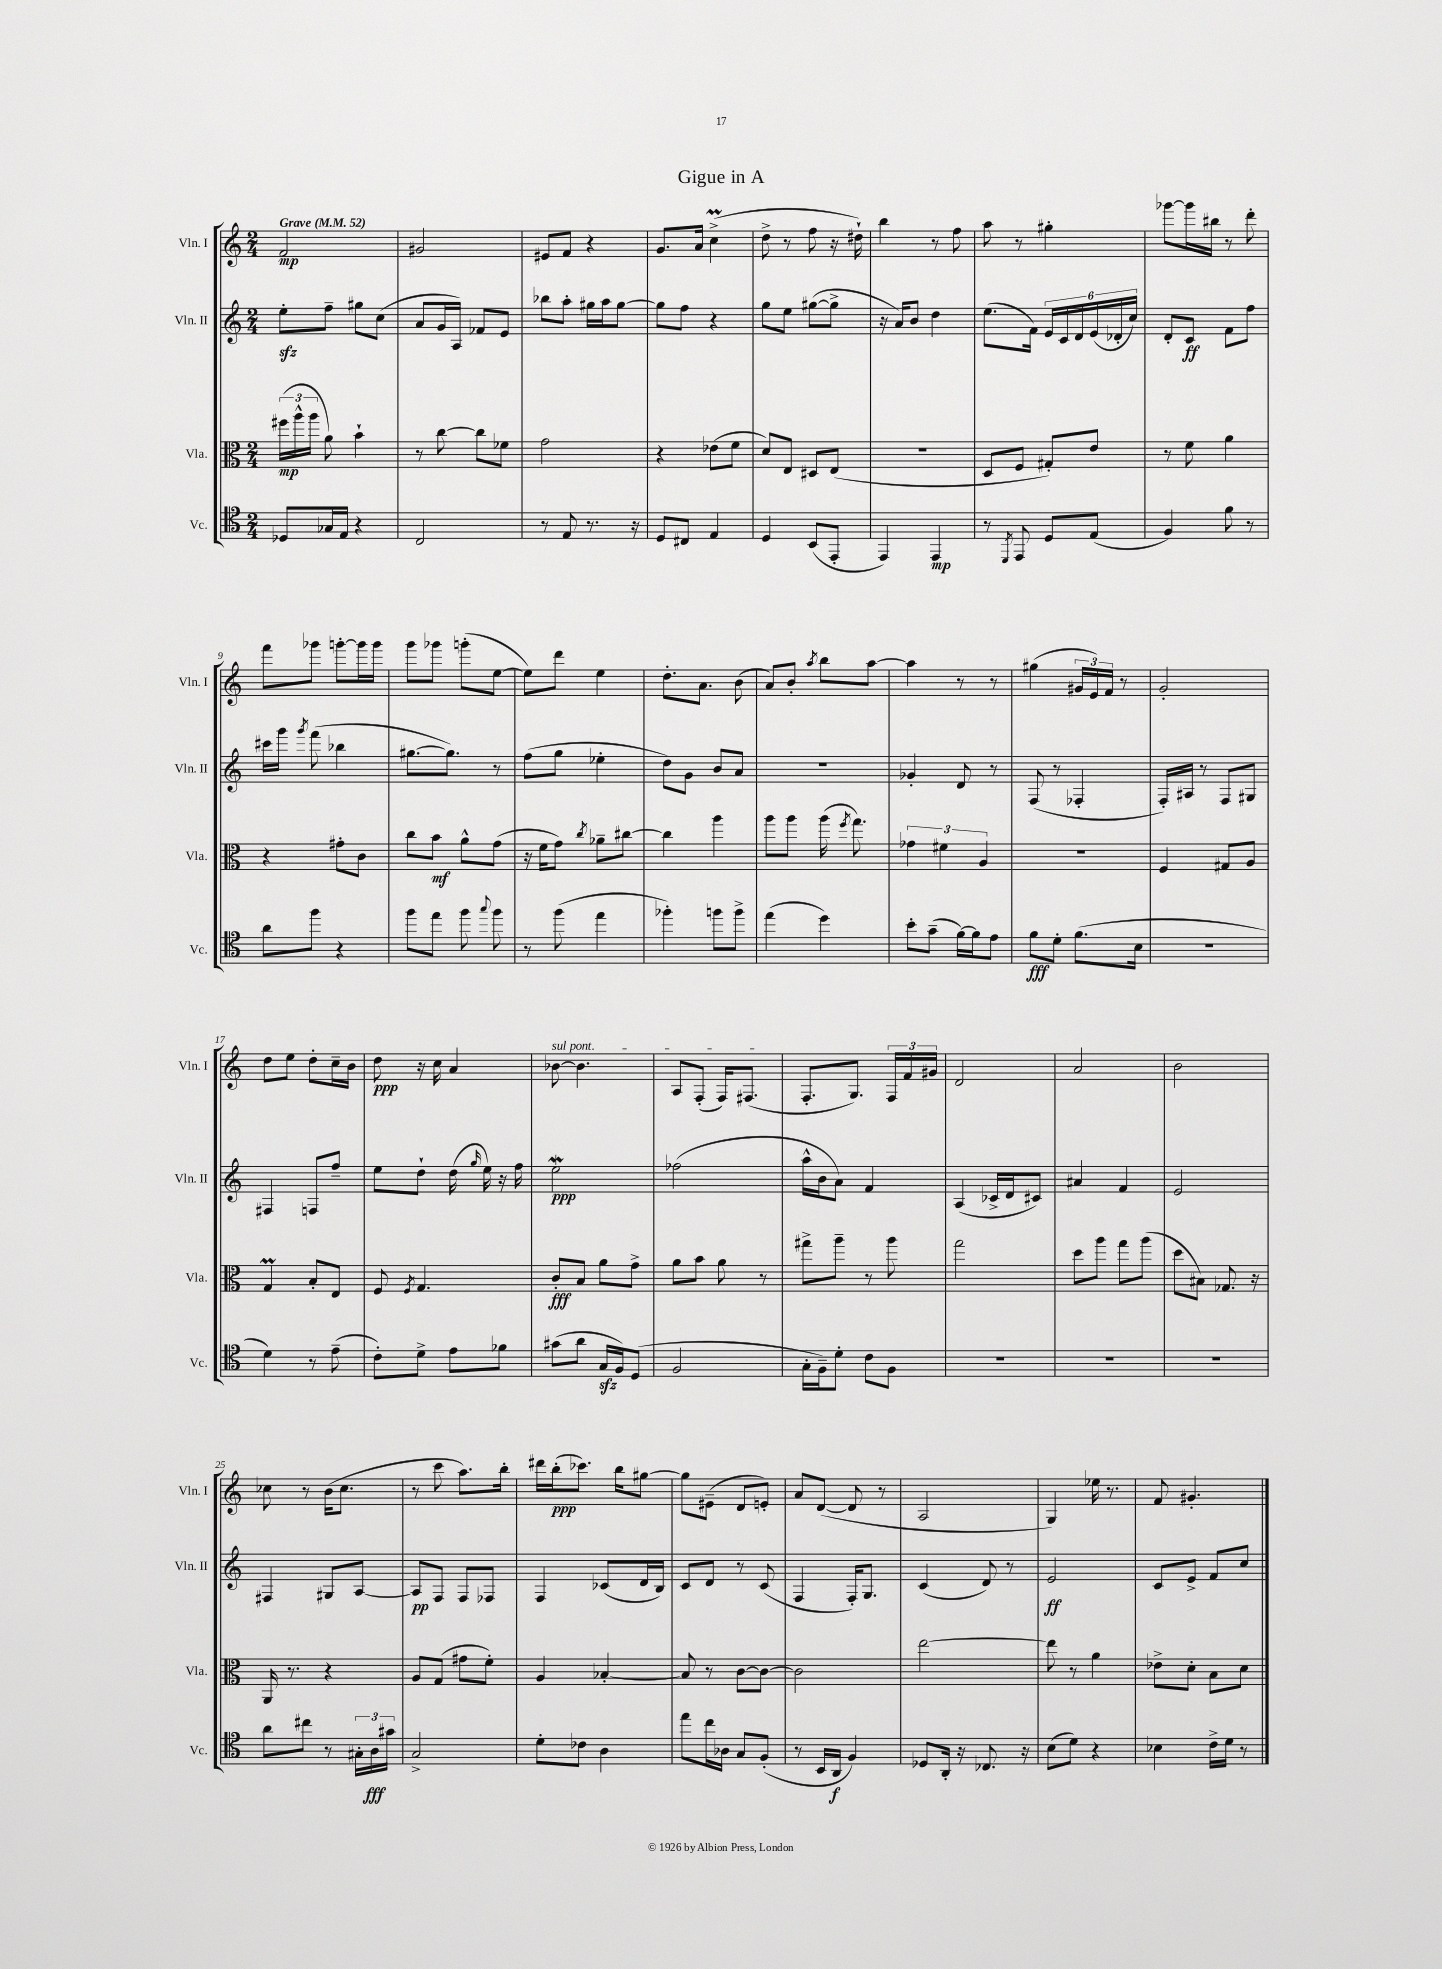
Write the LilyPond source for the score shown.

\header { title = "Gigue in A" }
<<
\new StaffGroup <<
\new Staff = "s0" \with { instrumentName = "Vln. I" shortInstrumentName = "Vln. I" } {
    \clef treble \key c \major \numericTimeSignature \time 2/4 \tempo "Grave" 4 = 52
    \autoBeamOff f'2\mp |
    gis'2 |
    eis'8[ f'8] r4 |
    g'8.[ a'16] c''4->\prall( |
    d''8-> r8 f''8 r16 dis''16-!) |
    b''4 r8 f''8 |
    a''8 r8 gis''4-. |
    ges'''8[~ ges'''16 bis''16] r8 d'''8-. |
    f'''8[ ges'''8] g'''8[~-. g'''16 g'''16] |
    g'''8[ ges'''8] g'''8[-.( e''8]~ |
    e''8[) d'''8] e''4 |
    d''8.[-. a'8.] b'8( |
    a'8[) b'8]-. \acciaccatura { a''8 } b''8[ a''8]~ |
    a''4 r8 r8 |
    gis''4( \tuplet 3/2 { gis'16[ e'16) f'16] } r8 |
    g'2-. |
    d''8[ e''8] d''8[-. c''16-- b'16] |
    d''8\ppp r16 c''16 a'4 |
    \once \override TextSpanner.bound-details.left.text = \markup { \italic "sul pont." } bes'8~\startTextSpan bes'4. |
    a8[ f8]-.( f16[) fis8.]\stopTextSpan( |
    f8.[-. g8.]) \tuplet 3/2 { f16[ f'16 gis'16] } |
    d'2 |
    a'2 |
    b'2 |
    ces''8 r8 b'16[( ces''8.] |
    r8 c'''8 a''8.[) b''16]-. |
    dis'''16[ b''16-.\ppp( ces'''8.]) b''16[ gis''8]~ |
    gis''8[ eis'8]--( d'8[ e'8]-.) |
    a'8[ d'8]~( d'8 r8 |
    a2 |
    g4) ees''16 r8. |
    f'8 gis'4.-. \bar "|." |
}
\new Staff = "s1" \with { instrumentName = "Vln. II" shortInstrumentName = "Vln. II" } {
    \clef treble \key c \major \numericTimeSignature \time 2/4
    \autoBeamOff e''8[-.\sfz f''8]-- gis''8[ c''8]( |
    a'8[ g'16 a16]) fes'8[ e'8] |
    bes''8[ a''8]-. gis''16[ a''16 gis''8]~ |
    gis''8[ f''8] r4 |
    g''8[ e''8] gis''8[~( gis''8]-> |
    r16 a'16[) b'8] d''4 |
    e''8.[( f'16]) \tuplet 6/4 { e'16[ c'16 d'16 e'16( des'16-. c''16]) } |
    d'8[-. c'8]\ff f'8[ f''8] |
    cis'''16[ g'''16] \acciaccatura { g'''8 } f'''8( bes''4 |
    gis''8.[~ gis''8.]) r8 |
    f''8[( g''8] ees''4-. |
    d''8[) g'8] b'8[ a'8] |
    R2 |
    ges'4-. d'8 r8 |
    f8( r8 fes4-. |
    f16[-.) ais16] r8 f8[ gis8] |
    fis4 f8[ f''8]-- |
    e''8[ d''8]-! d''16( \grace { g''16 } e''16) r16 f''16 |
    e''2\mordent\ppp |
    fes''2( |
    a''16[-^ b'16 a'8]) f'4 |
    a4( ces'16[-> d'16 cis'8]) |
    ais'4 f'4 |
    e'2 |
    fis4 gis8[ a8]~ |
    a8[\pp f8] f8[ fes8] |
    f4 ces'8[( d'16 b16]) |
    c'8[ d'8] r8 c'8( |
    f4 f16[-.) g8.] |
    c'4( d'8) r8 |
    e'2\ff |
    c'8[ e'8]-> f'8[ c''8] \bar "|." |
}
\new Staff = "s2" \with { instrumentName = "Vla." shortInstrumentName = "Vla." } {
    \clef alto \key c \major \numericTimeSignature \time 2/4
    \autoBeamOff \tuplet 3/2 { fis''16[\mp( a''16-^ a''16] } a'8) b'4-! |
    r8 c''8~ c''8[ fes'8] |
    g'2 |
    r4 ees'8[( f'8] |
    d'8[) e8] dis8[ e8]( |
    R2 |
    d8[ f8] gis8[-.) e'8] |
    r8 f'8 a'4 |
    r4 gis'8[-. c'8] |
    c''8[ b'8]\mf a'8[-^ g'8]( |
    r16 f'16[ g'8]) \acciaccatura { c''8 } aes'8[-- cis''8]~ |
    cis''4 a''4 |
    a''8[ a''8] a''16( \acciaccatura { f''8 } g''8.) |
    \tuplet 3/2 { ges'4 fis'4 a4 } |
    R2 |
    f4 gis8[ a8] |
    g4\prall b8[-. e8] |
    f8 \acciaccatura { f8 } g4. |
    c'8[-.\fff b8] a'8[ g'8]-> |
    a'8[ b'8] a'8 r8 |
    gis''8[-> a''8]-- r8 a''8 |
    g''2 |
    d''8[ a''8] g''8[ a''8]( |
    d''8[ bis8]) ges8. r16 |
    a,16 r8. r4 |
    a8[ g8]( gis'8[ f'8]-.) |
    a4 bes4~-. |
    bes8 r8 c'8[~ c'8]~ |
    c'2 |
    e''2~ |
    e''8 r8 a'4 |
    ees'8[-> d'8]-. b8[ d'8] \bar "|." |
}
\new Staff = "s3" \with { instrumentName = "Vc." shortInstrumentName = "Vc." } {
    \clef tenor \key c \major \numericTimeSignature \time 2/4
    \autoBeamOff des8[ ges16 e16] r4 |
    c2 |
    r8 e8 r8. r16 |
    d8[ cis8] e4 |
    d4 b,8[( e,8]-. |
    e,4) e,4\mp |
    r8 \acciaccatura { d,8 } e,8 d8[ e8]( |
    f4) f'8 r8 |
    a'8[ f''8] r4 |
    f''8[ e''8] f''8 \appoggiatura { g''8 } f''8 |
    r8 f''8( e''4 |
    fes''4-.) f''8[ f''8]-> |
    e''4( d''4) |
    b'8[-. g'8]--( f'16[~) f'16 e'8] |
    f'8[\fff d'8]-. f'8.[( b16] |
    R2 |
    d'4) r8 e'8--( |
    c'8[-.) d'8]-> e'8[ fes'8] |
    gis'8[( a'8] g16[\sfz f16) d8]( |
    f2 |
    g16[-. f16--) d'8]-. c'8[ f8] |
    R2 |
    R2 |
    R2 |
    a'8[ cis''8] r8 \tuplet 3/2 { gis16[-. a16\fff gis'16] } |
    g2-> |
    d'8[-. ces'8] a4 |
    e''8[ c''16 aes16] g8[ f8]-.( |
    r8 b,16[ a,16]\f f4) |
    des8[ a,16]-. r16 ces8. r16 |
    b8[( d'8]) r4 |
    bes4 c'16[-> d'16] r8 \bar "|." |
}
>>
>>
